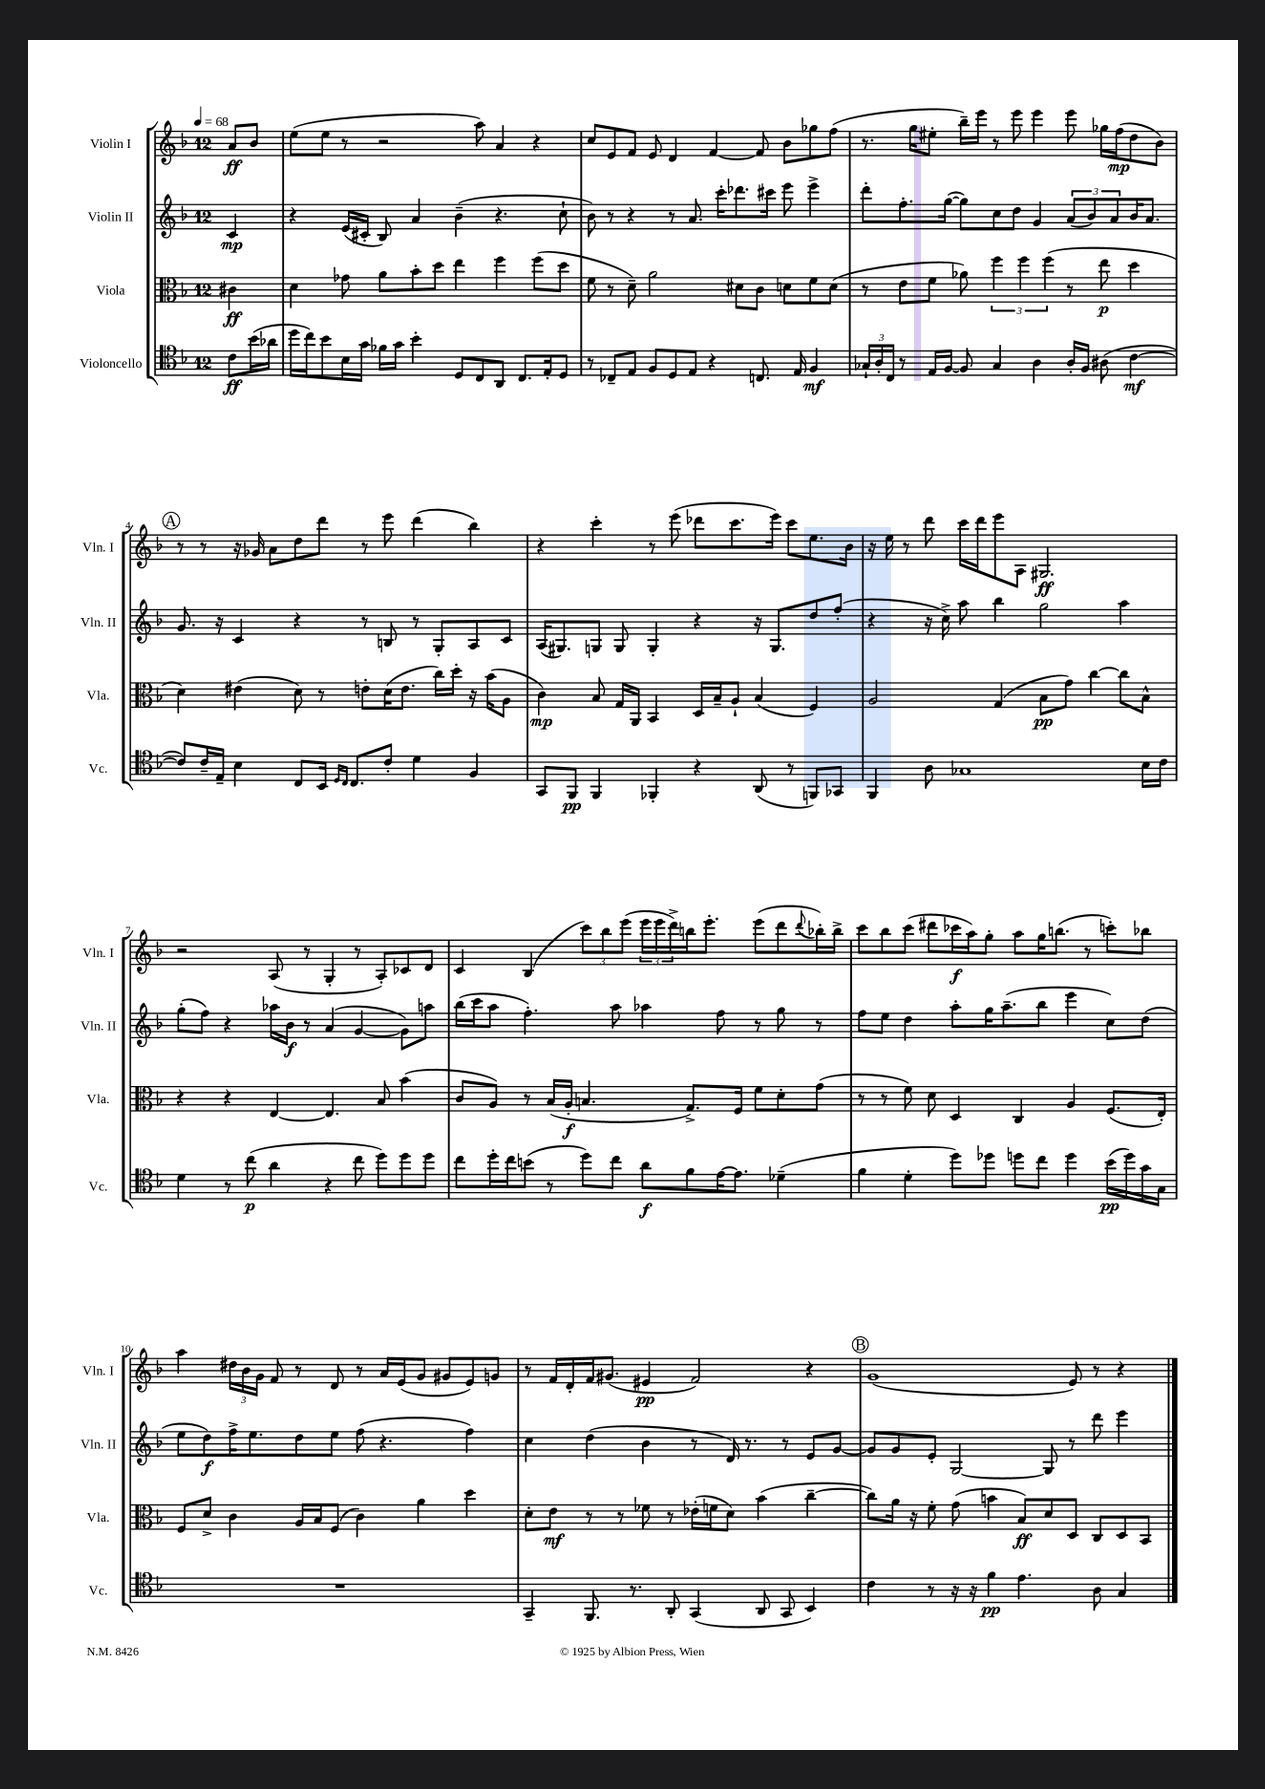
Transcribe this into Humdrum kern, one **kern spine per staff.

**kern	**kern	**kern	**kern
*staff4	*staff3	*staff2	*staff1
*clefC4	*clefC3	*clefG2	*clefG2
*k[b-]	*k[b-]	*k[b-]	*k[b-]
*M12/8	*M12/8	*M12/8	*M12/8
*MM68	*MM68	*MM68	*MM68
8c	4c#	4c	8a
(16b-	.	.	8b-
16a-	.	.	.
=	=	=	=
16dd	4d	4r	(8ee
16cc)	.	.	.
8b-	.	.	8ee
16B-	8g-	(16e	8r
16g	.	16c#'	.
16f-	8a	8B-)	2r
16g	.	.	.
4b-'	8b-'	4a	.
.	8dd	.	.
8D	4ee	(4b-~	.
8C	.	.	8aa)
8AA	4ff	4.r	4a
8.C	.	.	.
.	(8ff	.	4r
16E'	.	.	.
8D	8dd	8cc`	.
=	=	=	=
8r	8f	8b-)	8cc
8C-~	8r	8r	8e
8E	8d~)	4r	8f
8F	2a	.	8e
8D	.	8r	4d
8E	.	8.a	.
4r	.	.	[4f
.	.	16ccc'	.
.	8d#	8.ddd-	.
8.C	8c	.	8f]
.	.	16ccc#	.
.	8d	8eee	8b-
16E	.	.	.
4F	8f	4eee^	8gg-
.	(8d	.	(8ff
=	=	=	=
24G-`	8r	8ddd'	8.r
24A'	.	.	.
24C	.	.	.
8r	8e	8.ff'	.
.	.	.	16gg
16E	8f	.	8ee#'
[16F	.	([16gg	.
8F]	8a-)	8gg])	16bb-~)
.	.	.	16eee
4G-	6ff	8cc	8r
.	.	8dd	8eee
.	6ff	.	.
4A	.	4g	4eee
.	(6ff	.	.
16A'	8r	(12a	8eee
16F	.	.	.
.	.	12b-)	.
(8A#	8ee	.	16gg-
.	.	12a	.
.	.	.	(16ff
[4c	4dd	16b-	8dd
.	.	8.a	.
.	.	.	8b-)
=	=	=	=
8c])	4d)	8.g	8r
16c~	.	.	8r
16E~	.	16r	.
4B-	(4e#	4c	16r
.	.	.	16g-
.	.	.	8a
8C	8d)	4r	8dd
16BB-	8r	.	8ddd
16qqD	.	.	.
16qqC	.	.	.
8.C	.	.	.
.	8e'	8r	8r
8c'	(16d	8B	8eee
.	8.e	.	.
4d	.	8r	(4ddd
.	16cc)	8G'	.
.	16dd'	.	.
4F	16r	8A	4bb-)
.	(16b-	.	.
.	8A	8c	.
=	=	=	=
8GG	4c)	(16A	4r
.	.	8.G#)	.
8FF	.	.	.
4FF	8B-	8G	4ccc'
.	16G	8G	.
.	16AA	.	.
4FF-'	4BB-	4G'	8r
.	.	.	(8eee
4r	16D	4r	8ddd-
.	16B-~	.	.
.	8A`	.	8.ccc
(8AA	(4B-	16r	.
.	.	8.G	16eee)
8r	.	.	8ccc
8FF)	4F)	8dd	8.ee
8GG-	.	(8ff'	.
.	.	.	16b-
=	=	=	=
4FF	2A	4r	16r
.	.	.	16ee
.	.	.	8r
8A	.	16r	8ddd
.	.	16cc^)	.
1G-	.	8aa	16ccc
.	.	.	16ddd
.	(4G	4bb-	8eee
.	.	.	8A
.	8B-	2gg	2.G#
.	8g)	.	.
.	[4cc	.	.
.	8cc]	4aa	.
16B-	8B-^^	.	.
16c	.	.	.
=	=	=	=
4d	4r	(8gg'	2r
.	.	8ff)	.
8r	4r	4r	.
(8cc	.	.	.
4a	[4E	16aa-	(8A
.	.	16b-	.
.	.	8r	8r
4r	4.E]	(4a	4G'
8cc	.	[4g	8r
8dd)	8B-	.	8A')
8dd	(4b-	8g])	8c-
8dd	.	8aa	8d
=	=	=	=
8cc	8c	(16bb-	4c
.	.	16ccc	.
16dd'	8A)	8aa	.
16cc	.	.	.
(8b	8r	4.ff')	(4B-
8r	(16B-	.	.
.	16A'	.	.
8dd)	4.B	.	12ccc)
.	.	.	12bb-
8cc	.	8aa	.
.	.	.	(12eee
8a	.	4aa-	24eee
.	.	.	24eee
.	.	.	24ddd^)
8f	8.G^)	.	16bb
.	.	.	8.eee'
[16e	.	8ff	.
8.e]	16F	.	.
.	8f	8r	(8eee
(4d-~	8d'	8gg	8ddd
.	.	.	8qqddd
.	(8g	8r	16bb-')
.	.	.	16bb-^
=	=	=	=
4f	8r	8ff	8ccc
.	8r	8ee	8bb-
4d'	8f)	4dd	(8ccc
.	8d	.	8ddd#
8dd)	4D	8aa'	16ccc-
.	.	.	16aa)
8dd-	.	16gg	8gg'
.	.	(8.aa~	.
8dd	4C	.	8aa
8cc	.	8bb-	16gg
.	.	.	(8.bb
4dd	4A	4eee	.
.	.	.	8r
(16b-	(8.F	8cc)	8ccc')
16dd)	.	.	.
16g	.	(8dd	8bb-
16G	16E')	.	.
=	=	=	=
1.r	8F	8ee	4aa
.	8d^	8dd)	.
.	4c	16ff^	24dd#
.	.	.	24b-
.	.	8.ee	.
.	.	.	24g
.	.	.	8f
.	16A	8dd	8r
.	16B-	.	.
.	(8F	8ee	8d
.	4c)	(8ff	8r
.	.	4.r	16a
.	.	.	(16e
.	4a	.	8g
.	.	.	8g#
.	4dd	4ff)	8e)
.	.	.	8g
=	=	=	=
4GG~	8d'	4cc	8r
.	8e	.	16f
.	.	.	16d'
8.FF	8r	(4dd	16f
.	.	.	(8.g#
.	8r	.	.
8.r	.	.	.
.	8f-	4b-	4e#
8AA'	8r	.	.
(4GG	(16e-'	8r	2f)
.	16f	.	.
.	8d)	16d)	.
.	.	8.r	.
8AA	(4b-	.	.
8GG	.	8r	.
4BB-)	[4cc~	8e	4r
.	.	[8g	.
=	=	=	=
4c	8cc])	8g]	(1g
.	16a	8g	.
.	16r	.	.
8r	8f'	8e'	.
16r	(8g	[2G	.
16r	.	.	.
4f	4b	.	.
4.e	8B-)	.	.
.	8d	8G]	.
.	8D	8r	8e)
8A	8C	8ddd	8r
4G	8D	4eee	4r
.	8BB-	.	.
==	==	==	==
*-	*-	*-	*-
